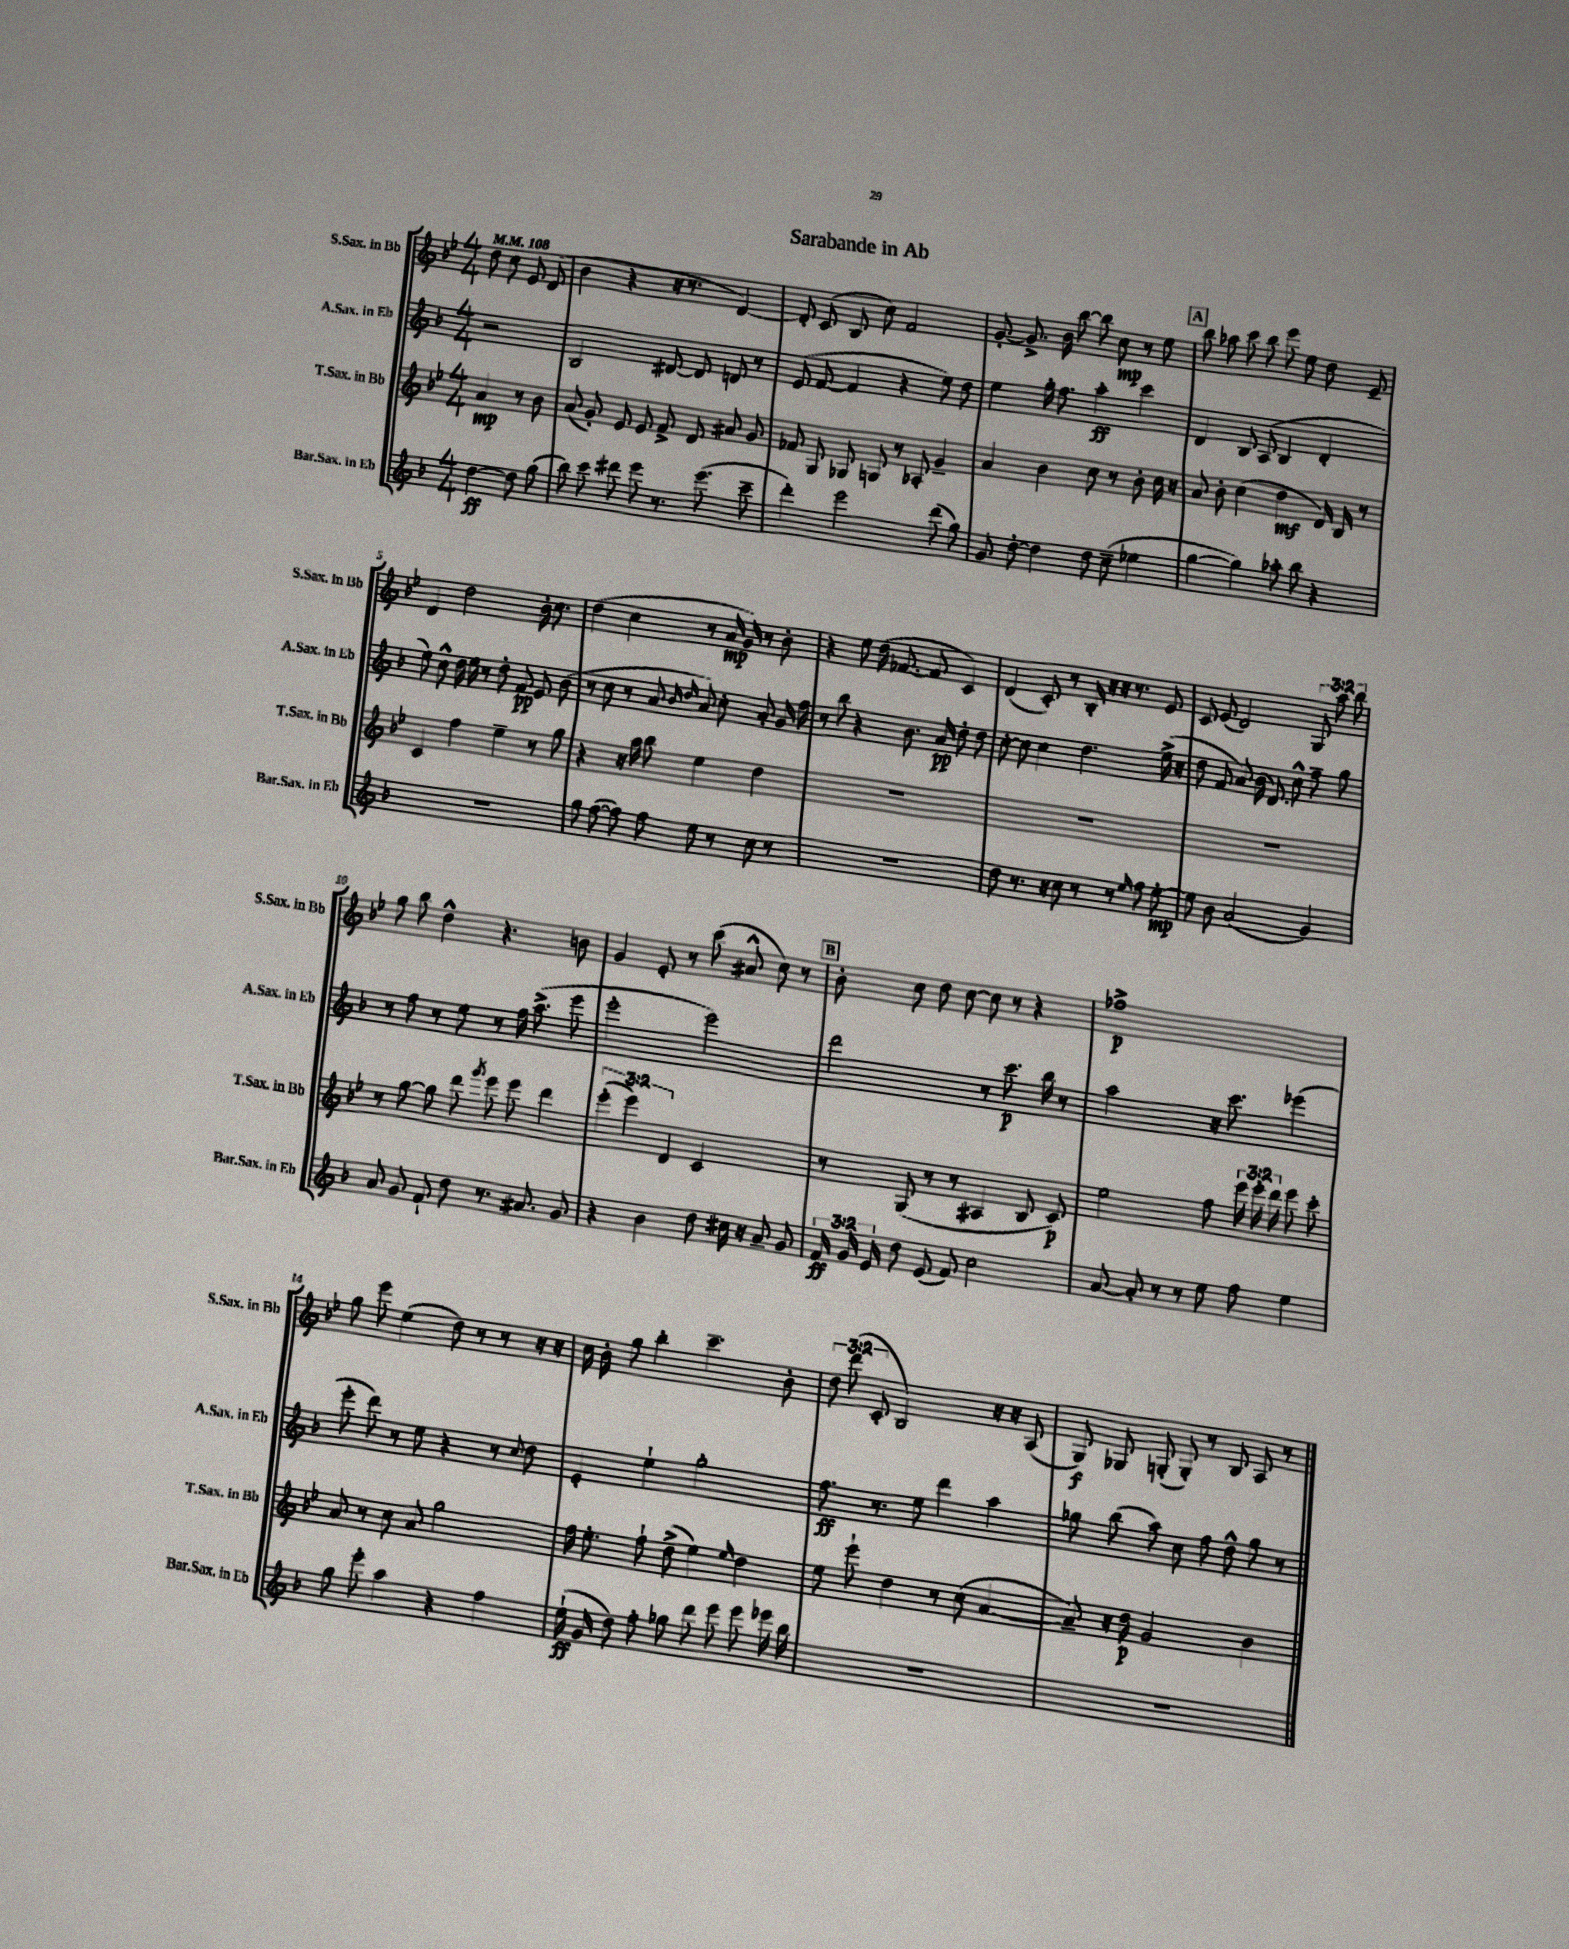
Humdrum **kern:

**kern	**dynam	**kern	**dynam	**kern	**dynam	**kern	**dynam
*part4	*part4	*part3	*part3	*part2	*part2	*part1	*part1
*staff4	*staff4	*staff3	*staff3	*staff2	*staff2	*staff1	*staff1
*I"Bar.Sax. in Eb	*	*I"T.Sax. in Bb	*	*I"A.Sax. in Eb	*	*I"S.Sax. in Bb	*
*I'Bar.Sax. in Eb	*	*I'T.Sax. in Bb	*	*I'A.Sax. in Eb	*	*I'S.Sax. in Bb	*
*clefG2	*	*clefG2	*	*clefG2	*	*clefG2	*
*k[b-]	*	*k[b-e-]	*	*k[b-]	*	*k[b-e-]	*
*M4/4	*	*M4/4	*	*M4/4	*	*M4/4	*
*MM108	*	*MM108	*	*MM108	*	*MM108	*
=	=	=	=	=	=	=	=
[4dd\	ff	4a/	mp	2r	.	8dd\	.
.	.	.	.	.	.	8cc\	.
8dd\]	.	8r	.	.	.	8e-/	.
(8gg\	.	8b-\	.	.	.	(8d/	.
=1	=1	=1	=1	=1	=1	=1	=1
8bb-\)	.	(8a/	.	2B-/	.	4b-\	.
8ccc\	.	8g'/)	.	.	.	.	.
8ddd#X\	.	8e-/	.	.	.	4r	.
8eee\	.	8e-/	.	.	.	.	.
8.r	.	8f^/	.	[8d#X/	.	16r	.
.	.	.	.	.	.	8.r	.
.	.	8d/	.	8d#/]	.	.	.
(8.eee\	.	.	.	.	.	.	.
.	.	8a#X/	.	8dn/	.	[4d/)	.
8ccc~\	.	8g/	.	8r	.	.	.
=2	=2	=2	=2	=2	=2	=2	=2
4ddd'\)	.	8f-X/	.	(8e/	.	8d'/]	.
.	.	8G/	.	[8f/	.	(8c/	.
2eee\	.	8G-X/	.	4f/]	.	8B-/	.
.	.	8Gn/	.	.	.	8cc\)	.
.	.	8r	.	4r	.	2f/	.
.	.	8A-X'/	.	.	.	.	.
(8ddd\	.	4g~/	.	8ee\)	.	.	.
8gg\)	.	.	.	8dd\	.	.	.
=3	=3	=3	=3	=3	=3	=3	=3
8g/	.	4a/	.	4ee\	.	[8g'/	.
[8dd'\	.	.	.	.	.	8.g^/]	.
4dd\]	.	4b-\	.	16gg'\	.	.	.
.	.	.	.	8.ff\	.	16b-\	.
.	.	.	.	.	.	[8bb-\	.
8dd\	.	8cc\	.	4aa'\	ff	8bb-\]	.
(8cc~\	.	8r	.	.	.	8cc\	mp
4ee-X\	.	8b-'\	.	4ccc\	.	8r	.
.	.	16cc\	.	.	.	8ee-\	.
.	.	16r	.	.	.	.	.
!!LO:REH:place=s1:t=A
=4	=4	=4	=4	=4	=4	=4	=4
[4gg\	.	8a/	.	4d/	.	8bb-\	.
.	.	8b-'\	.	.	.	8aa-X\	.
4gg\])	.	(4cc\	.	8B-/	.	8ccc\	.
.	.	.	.	(8A/	.	8bb-\	.
8aa-X'\	.	4dd\	mf	4B-/	.	8eee-\	.
8bb-\	.	.	.	.	.	8ee-\	.
4r	.	16d/)	.	4d'/	.	8dd\	.
.	.	16B-/	.	.	.	.	.
.	.	8r	.	.	.	8e-~/	.
!!LO:LB:g=z
=5	=5	=5	=5	=5	=5	=5	=5
1r	.	4c/	.	8ee\)	.	4d/	.
.	.	.	.	8cc^^\	.	.	.
.	.	4ff\	.	16dd\	.	2dd\	.
.	.	.	.	16ee\	.	.	.
.	.	.	.	8r	.	.	.
.	.	4ee-~\	.	8dd'\	.	.	.
.	.	.	.	8f/	pp	.	.
.	.	8r	.	8e/	.	16b-'\	.
.	.	.	.	.	.	8.cc\	.
.	.	8gg\	.	(8b-\	.	.	.
=6	=6	=6	=6	=6	=6	=6	=6
8gg\	.	4r	.	8r	.	(4dd\	.
([8ff\	.	.	.	8cc\	.	.	.
8ff\])	.	16r	.	8r	.	4cc\	.
.	.	16aa\	.	.	.	.	.
8ff\	.	8bb-\	.	8a/	.	.	.
.	.	.	.	16qqb-/	.	.	.
.	.	.	.	16qqdd/	.	.	.
8ee\	.	4ee-\	.	8a/)	.	8r	.
8r	.	.	.	8cc'\	.	16a/	mp
.	.	.	.	.	.	16g/)	.
8cc\	.	4dd\	.	8a'/	.	8r	.
8r	.	.	.	16g/	.	8b-'\	.
.	.	.	.	16ff\	.	.	.
=7	=7	=7	=7	=7	=7	=7	=7
1r	.	1r	.	8r	.	4r	.
.	.	.	.	8bb-\	.	.	.
.	.	.	.	4r	.	8ee-\	.
.	.	.	.	.	.	(16dd\	.
.	.	.	.	.	.	[8.f-X/	.
.	.	.	.	8.b-\	.	.	.
.	.	.	.	.	.	8f-/]	.
.	.	.	.	16a/	pp	.	.
.	.	.	.	8dd'\	.	4c/)	.
.	.	.	.	8dd\	.	.	.
=8	=8	=8	=8	=8	=8	=8	=8
8dd\	.	1r	.	[8cc'\	.	(4d/	.
8.r	.	.	.	8cc\]	.	.	.
.	.	.	.	4cc\	.	8c'/)	.
16r	.	.	.	.	.	.	.
8cc\	.	.	.	.	.	8r	.
8r	.	.	.	4.dd\	.	16B-'/	.
.	.	.	.	.	.	16r	.
8r	.	.	.	.	.	16r	.
.	.	.	.	.	.	8.r	.
16qqee/	.	.	.	.	.	.	.
8ff\	.	.	.	.	.	.	.
[8ee'\	mp	.	.	(16ee^\	.	8e-/	.
.	.	.	.	16r	.	.	.
=9	=9	=9	=9	=9	=9	=9	=9
8ee\]	.	1r	.	8dd\	.	8c/	.
8b-\	.	.	.	8f/	.	(8e-/	.
(2a/	.	.	.	8a/)	.	2d/)	.
.	.	.	.	(16b-\	.	.	.
.	.	.	.	8.d/)	.	.	.
.	.	.	.	8cc^^\	.	.	.
4g/)	.	.	.	8ff~\	.	12G/	.
.	.	.	.	.	.	12aa\	.
.	.	.	.	8gg\	.	.	.
.	.	.	.	.	.	12bb-\	.
!!LO:LB:g=z
=10	=10	=10	=10	=10	=10	=10	=10
8a/	.	8r	.	8r	.	8gg\	.
8g/	.	[8gg\	.	8ff\	.	8bb-\	.
8f`/	.	8gg\]	.	8r	.	4dd^^\	.
8dd\	.	8ddd\	.	8ee\	.	.	.
.	.	8qggg/	.	.	.	.	.
8.r	.	8eee-\	.	8r	.	4.r	.
.	.	8eee-\	.	16ff\	.	.	.
8.a#X/	.	.	.	(8.aa^\	.	.	.
.	.	4ddd\	.	.	.	.	.
8g/	.	.	.	8eee\	.	8bn\	.
=11	=11	=11	=11	=11	=11	=11	=11
4r	.	(6eee-'\	.	2eee'\	.	4g/	.
.	.	6eee-\)	.	.	.	.	.
4b-\	.	.	.	.	.	8e-'/	.
.	.	6d/	.	.	.	.	.
.	.	.	.	.	.	8r	.
8dd\	.	2c/	.	2eee\)	.	(8ccc\	.
16cc#X\	.	.	.	.	.	8a#X^^/	.
16r	.	.	.	.	.	.	.
8a~/	.	.	.	.	.	8cc\)	.
8g/	.	.	.	.	.	8r	.
!!LO:REH:place=s1:t=B
=12	=12	=12	=12	=12	=12	=12	=12
24f/	ff	8r	.	2ddd\	.	8b-'\	.
24g/	.	.	.	.	.	.	.
24e/	.	.	.	.	.	.	.
8dd\	.	(8G/	.	.	.	8cc\	.
(8e/	.	8r	.	.	.	8dd\	.
8f/)	.	8r	.	.	.	[8cc\	.
2cc\	.	4A#X/	.	8r	.	8cc\]	.
.	.	.	.	8.ccc\	p	8r	.
.	.	8B-/	.	.	.	4r	.
.	.	.	.	16bb-\	.	.	.
.	.	8c/)	p	8r	.	.	.
=13	=13	=13	=13	=13	=13	=13	=13
[8a/	.	2ee-\	.	2aa\	.	1ff-X^	p
8a'/]	.	.	.	.	.	.	.
8r	.	.	.	.	.	.	.
8r	.	.	.	.	.	.	.
8ee\	.	8ff\	.	16r	.	.	.
.	.	.	.	8.ccc\	.	.	.
8ff\	.	24eee-\	.	.	.	.	.
.	.	24eee-'\	.	.	.	.	.
.	.	24ddd\	.	.	.	.	.
4ee\	.	8eee-\	.	(4eee-X\	.	.	.
.	.	8ccc'\	.	.	.	.	.
!!LO:LB:g=z
=14	=14	=14	=14	=14	=14	=14	=14
8gg\	.	8a/	.	8eee'\	.	8gg\	.
8eee'\	.	8r	.	8ddd\)	.	8eee-\	.
4aa\	.	8cc\	.	8r	.	(4ee-\	.
.	.	8a/	.	8ee\	.	.	.
4r	.	2gg\	.	4r	.	8dd\)	.
.	.	.	.	.	.	8r	.
4ff\	.	.	.	8r	.	8r	.
.	.	.	.	8qqcc/	.	.	.
.	.	.	.	8dd\	.	16r	.
.	.	.	.	.	.	16r	.
=15	=15	=15	=15	=15	=15	=15	=15
(16ee`\	ff	16ff\	.	4e'/	.	16cc\	.
16g/	.	8.ee-'\	.	.	.	16b-'\	.
8dd\)	.	.	.	.	.	8gg\	.
8ff'\	.	8ff`\	.	4ee`\	.	4bb-'\	.
8gg-X\	.	(8dd^\	.	.	.	.	.
8ddd\	.	4ee-\)	.	2gg'\	.	4.ccc~\	.
8eee\	.	.	.	.	.	.	.
.	.	16qqee-/	.	.	.	.	.
8eee\	.	4dd\	.	.	.	.	.
16eee-X\	.	.	.	.	.	8b-'\	.
16bb-\	.	.	.	.	.	.	.
=16	=16	=16	=16	=16	=16	=16	=16
1r	.	8ee-\	.	8.ff\	ff	12dd\	.
.	.	.	.	.	.	(12ddd\	.
.	.	8eee-`\	.	.	.	.	.
.	.	.	.	.	.	12c'/	.
.	.	.	.	8.r	.	.	.
.	.	4dd\	.	.	.	2B-/)	.
.	.	.	.	8ee\	.	.	.
.	.	8r	.	4ddd\	.	.	.
.	.	(8cc\	.	.	.	.	.
.	.	[4a/	.	4aa\	.	16r	.
.	.	.	.	.	.	16r	.
.	.	.	.	.	.	(8A/	.
=17	=17	=17	=17	=17	=17	=17	=17
1r	.	8a~/])	.	8gg-X\	.	8G/)	f
.	.	16r	.	(8bb-\	.	8G-X/	.
.	.	16dd\	p	.	.	.	.
.	.	2g/	.	8aa\)	.	(8Gn'/	.
.	.	.	.	8cc\	.	8G'/)	.
.	.	.	.	8ff\	.	8r	.
.	.	.	.	8dd^^\	.	8B-/	.
.	.	4b-\	.	8gg-\	.	8A/	.
.	.	.	.	8r	.	8r	.
==	==	==	==	==	==	==	==
*-	*-	*-	*-	*-	*-	*-	*-
